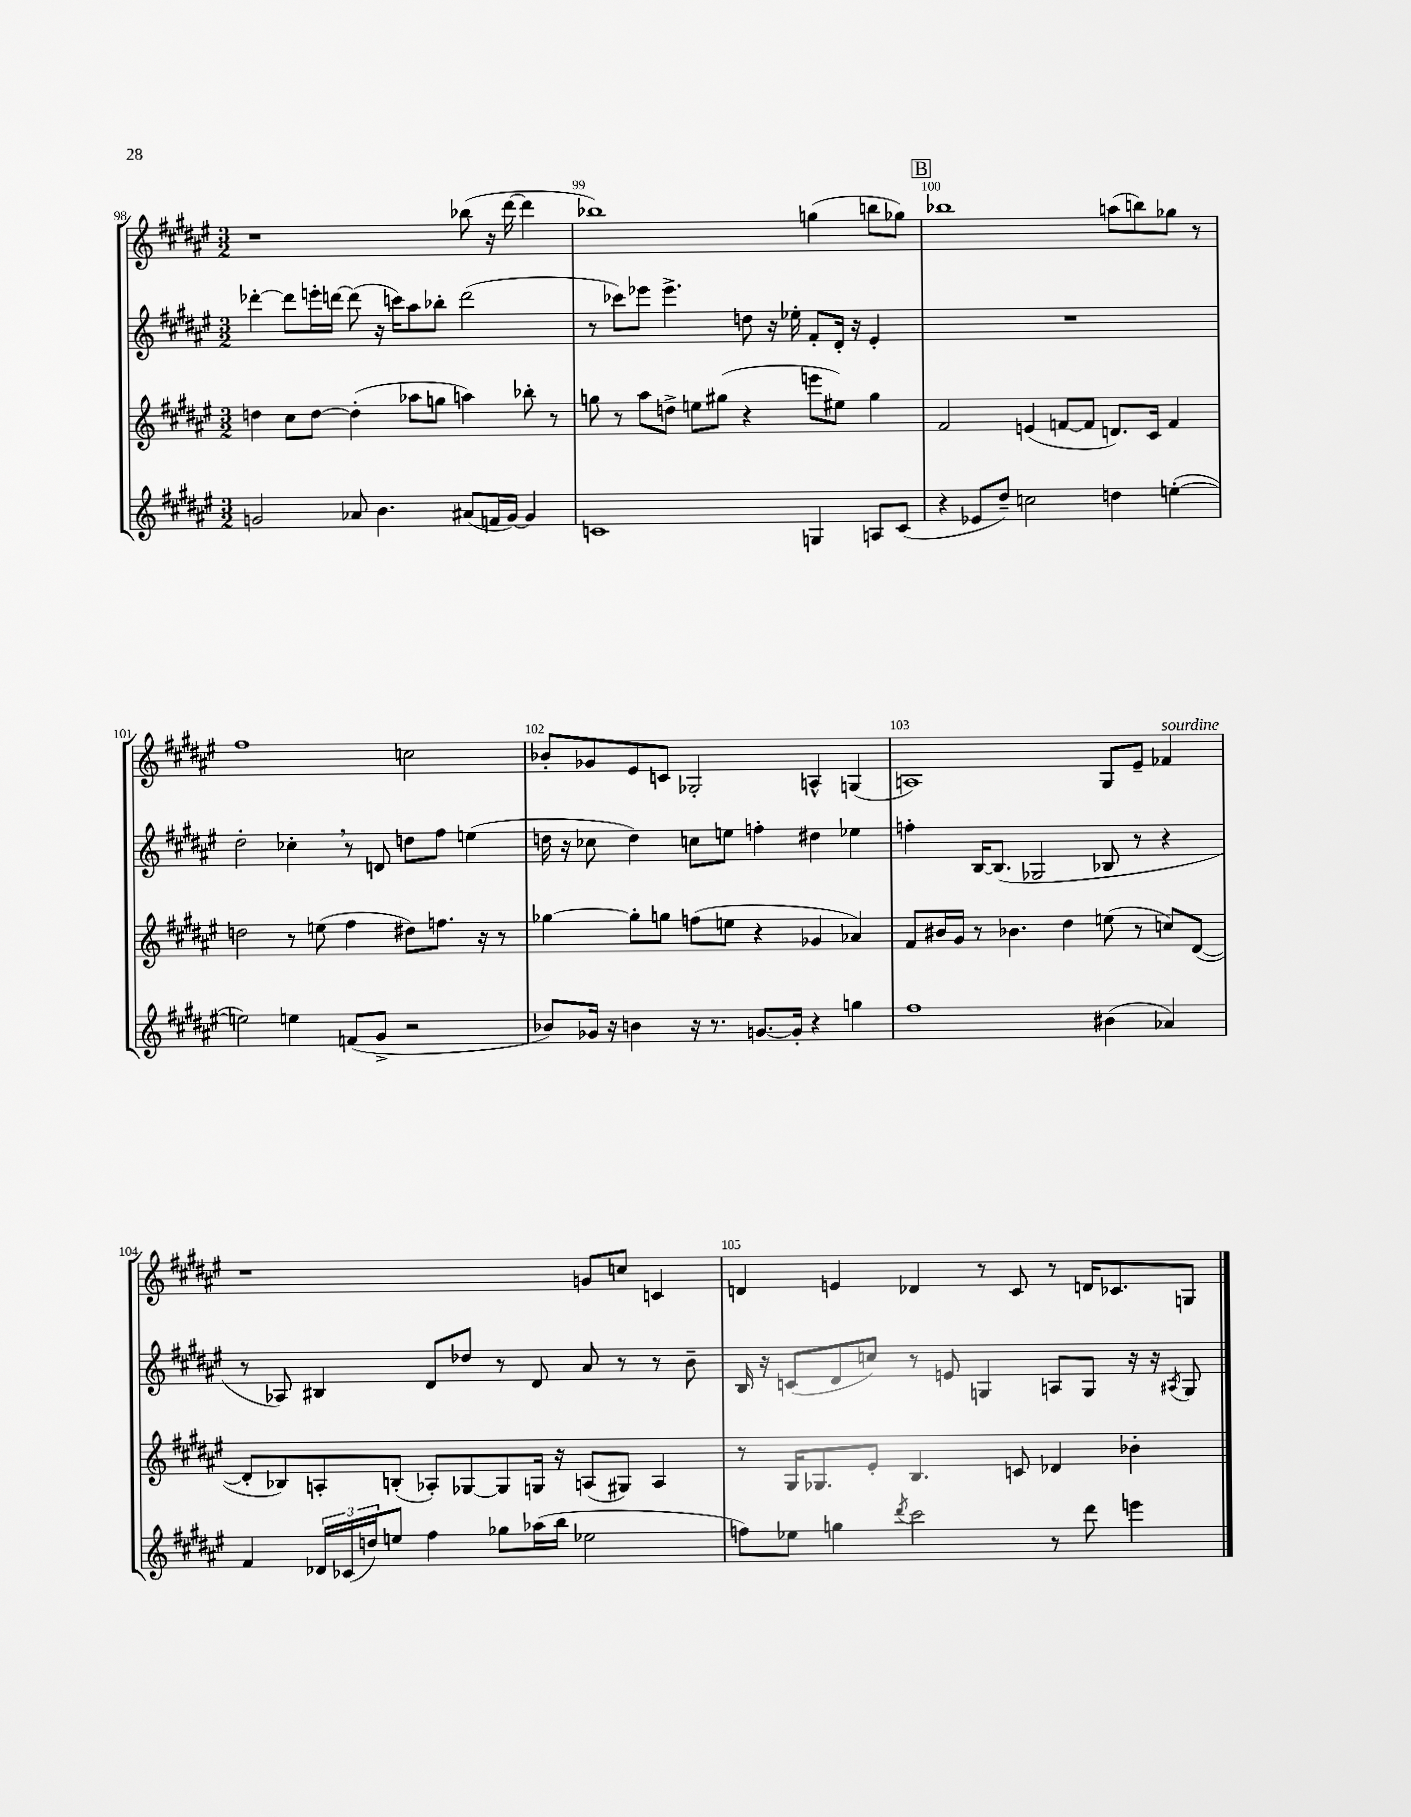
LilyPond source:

<<
\new StaffGroup <<
\new Staff = "s0" {
    \clef treble \key fis \major \numericTimeSignature \time 3/2
    r1 bes''8( r16 dis'''16~ dis'''4 |
    bes''1) g''4( b''8 ges''8) |
    \mark \markup { \box "B" } bes''1 a''8( b''8) ges''8 r8 |
    fis''1 c''2 |
    bes'8-. ges'8 eis'8 c'8 ges2-. a4-^ g4( |
    a1) gis8 eis'8-- fes'4^\markup { \italic "sourdine" } |
    r1 g'8 c''8 c'4 |
    d'4 e'4 des'4 r8 cis'8 r8 d'16 ces'8. g8 \bar "|." |
}
\new Staff = "s1" {
    \clef treble \key fis \major \numericTimeSignature \time 3/2
    des'''4~-. des'''8 e'''16-. d'''16~ d'''8( r16 c'''16) ais''8 bes''8-. d'''2( |
    r8 ces'''8) ees'''8 ees'''4.-> d''8 r16 ees''16-. fis'8-. dis'16-. r16 eis'4-. |
    \mark \markup { \box "B" } R1. |
    dis''2-. ces''4-. \breathe r8 d'8 d''8 fis''8 e''4( |
    d''16 r16 ces''8 d''4) c''8 e''8 f''4-. dis''4 ees''4 |
    f''4-. b16~ b8.( ges2 bes8 r8 r4 |
    r8 aes8) bis4 dis'8 des''8 r8 dis'8 ais'8 r8 r8 b'8-- |
    b16 r16 c'8( dis'8 c''8) r8 e'8 g4 a8 g8 r16 r16 \acciaccatura { ais8 } g8 \bar "|." |
}
\new Staff = "s2" {
    \clef treble \key fis \major \numericTimeSignature \time 3/2
    d''4 cis''8 d''8~ d''4-.( aes''8 g''8 a''4) bes''8-. r8 |
    g''8 r8 ais''8 d''8-> e''8 gis''8( r4 e'''8 eis''8) gis''4 |
    \mark \markup { \box "B" } fis'2 e'4( f'8~ f'8 d'8.) cis'16 f'4 |
    d''2 r8 e''8( fis''4 dis''8) f''8. r16 r8 |
    ges''4~ ges''8-. g''8 f''8( e''8 r4 ges'4 aes'4) |
    fis'8 bis'16 gis'16 r8 bes'4. dis''4 e''8( r8 c''8) dis'8~( |
    dis'8-. bes8) a8-. b8-.( aes8-.) ges8~ ges8 g16 r16 a8( gis8) a4 |
    r8 gis16 ges8. eis'8-. b4. c'8 des'4 bes'4-. \bar "|." |
}
\new Staff = "s3" {
    \clef treble \key fis \major \numericTimeSignature \time 3/2
    g'2 aes'8 b'4. ais'8( f'16 g'16~) g'4 |
    c'1 g4 a8 c'8( |
    \mark \markup { \box "B" } r4 ees'8 dis''8--) c''2 d''4 e''4~-.( |
    e''2) e''4 f'8( gis'8-> r2 |
    bes'8) ges'16 r16 b'4 r16 r8. g'8.~ g'16-. r4 g''4 |
    fis''1 bis'4( aes'4) |
    fis'4 \tuplet 3/2 { des'16 ces'16( d''16) } e''8 fis''4 ges''8 aes''16( b''16 ees''2 |
    f''8) ees''8 g''4 \acciaccatura { dis'''8 } cis'''2 r8 dis'''8 e'''4 \bar "|." |
}
>>
>>
\layout { \context { \Score currentBarNumber = #98 \override BarNumber.break-visibility = ##(#f #t #t) barNumberVisibility = #all-bar-numbers-visible } }
